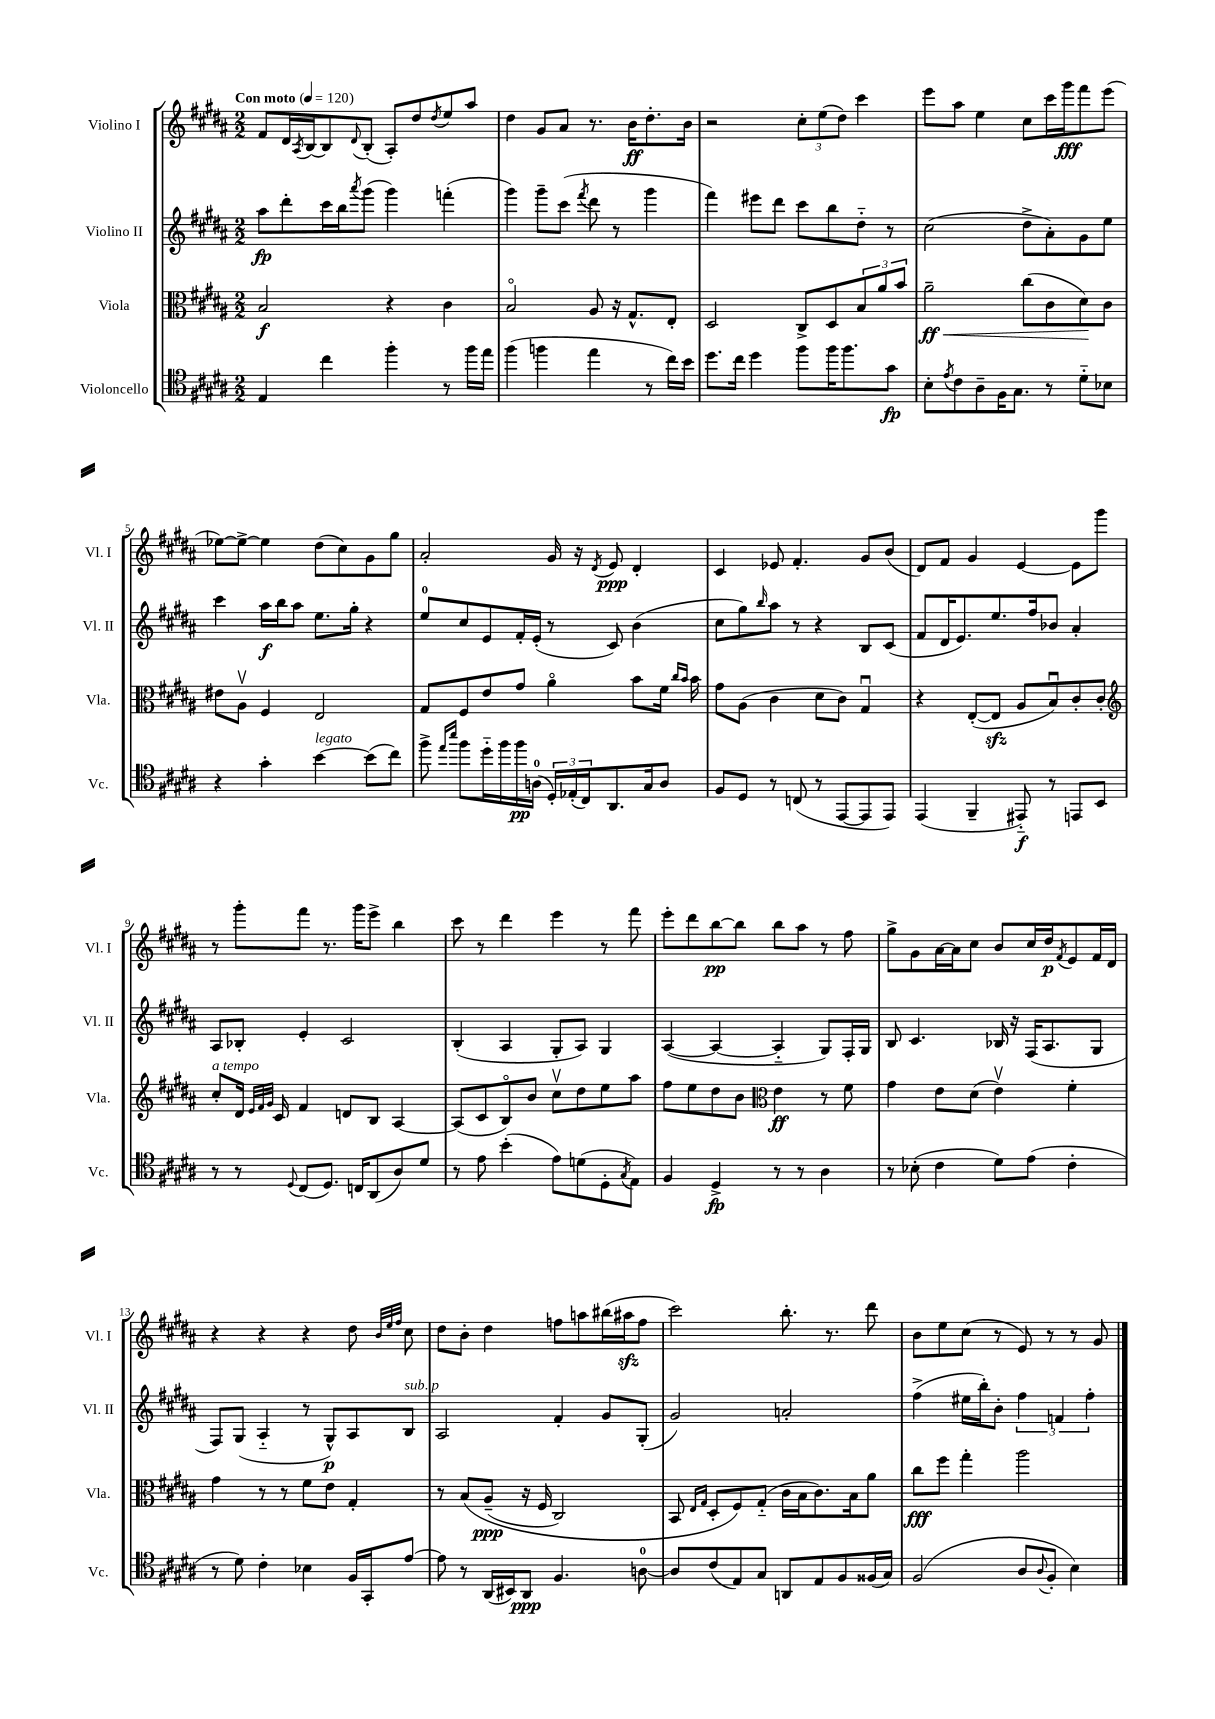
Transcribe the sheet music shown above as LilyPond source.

<<
\new StaffGroup <<
\new Staff = "s0" \with { instrumentName = "Violino I" shortInstrumentName = "Vl. I" } {
    \clef treble \key b \major \numericTimeSignature \time 2/2 \tempo "Con moto" 4 = 120
    fis'8 dis'16 \acciaccatura { ais8 } b16~ b8 \appoggiatura { dis'8 } b8-.( ais8-.) dis''8 \acciaccatura { dis''8 } e''8 ais''8 |
    dis''4 gis'8 ais'8 r8. b'16\ff dis''8.-. b'16 |
    r2 \tuplet 3/2 { cis''8-. e''8( dis''8) } cis'''4 |
    e'''8 ais''8 e''4 cis''8 cis'''16 gis'''16\fff fis'''8 e'''8( |
    ees''8~) ees''8~-> ees''4 dis''8( cis''8) gis'8 gis''8 |
    ais'2-. gis'16 r16 \acciaccatura { dis'8 } e'8\ppp dis'4-. |
    cis'4 ees'8 fis'4.-. gis'8 b'8( |
    dis'8) fis'8 gis'4 e'4~ e'8 gis'''8 |
    r8 gis'''8-. fis'''8 r8. gis'''16 e'''8-> b''4 |
    cis'''8 r8 dis'''4 e'''4 r8 fis'''8 |
    e'''8-. dis'''8 b''8~\pp b''8 b''8 ais''8 r8 fis''8 |
    gis''8-> gis'8 ais'16~ ais'16 cis''8 b'8 cis''16 dis''16\p \acciaccatura { fis'8 } e'8 fis'16 dis'16 |
    r4 r4 r4 dis''8 \grace { b'32 e''32 fis''32 } cis''8 |
    dis''8 b'8-. dis''4 f''8 a''8 bis''16( ais''16\sfz f''8 |
    cis'''2) b''8.-. r8. dis'''8 |
    b'8 e''8 cis''8( r8 e'8) r8 r8 gis'8 \bar "|." |
}
\new Staff = "s1" \with { instrumentName = "Violino II" shortInstrumentName = "Vl. II" } {
    \clef treble \key b \major \numericTimeSignature \time 2/2
    ais''8\fp dis'''8-. cis'''16 b''16 \acciaccatura { ais'''8 } gis'''8( gis'''4) f'''4-.( |
    gis'''4) gis'''8-- cis'''8( \acciaccatura { fis'''8 } dis'''8 r8 gis'''4 |
    fis'''4) eis'''8 dis'''8 cis'''8 b''8 dis''8-_ r8 |
    cis''2( dis''8-> ais'8-.) gis'8 e''8 |
    cis'''4 ais''16\f b''16 ais''8 e''8. gis''16-. r4 |
    e''8-0 cis''8 e'8 fis'16-. e'16-.( r8 cis'8) b'4( |
    cis''8 gis''8) \grace { b''16 } ais''8 r8 r4 b8 cis'8( |
    fis'8 dis'16 e'8.) e''8. fis''16 bes'8 ais'4-. |
    ais8 bes8-. e'4-. cis'2 |
    b4-.( ais4 gis8-. ais8) gis4 |
    ais4~( ais4~ ais4-_ gis8) fis16-. gis16 |
    b8 cis'4. bes16 r16 fis16( ais8. gis8 |
    fis8) gis8( ais4-_ r8 gis8-^\p) ais8 b8^\markup { \italic "sub. p" } |
    ais2 fis'4-. gis'8 gis8-.( |
    gis'2) a'2-. |
    fis''4->( eis''16 b''16-.) b'8-. \tuplet 3/2 { fis''4 f'4 fis''4-. } \bar "|." |
}
\new Staff = "s2" \with { instrumentName = "Viola" shortInstrumentName = "Vla." } {
    \clef alto \key b \major \numericTimeSignature \time 2/2
    b2\f r4 cis'4 |
    b2\flageolet ais8 r16 gis8.-^ e8-. |
    dis2 cis8-> dis8 \tuplet 3/2 { b8 ais'8 b'8 } |
    ais'2--\ff\< cis''8( cis'8 dis'8\!) cis'8 |
    eis'8 ais8\upbow fis4 e2 |
    gis8 fis8 e'8 gis'8 ais'4\flageolet b'8 fis'16 \grace { cis''16 b'16 } b'16 |
    gis'8 ais8( cis'4 dis'8 cis'8) gis4\downbow |
    r4 e8~-.( e8\sfz ais8 b8\downbow) cis'8-. cis'8-. |
    \clef treble cis''8-.^\markup { \italic "a tempo" } dis'16 \grace { e'32 fis'32 gis'32 } cis'16 fis'4 d'8 b8 ais4~ |
    ais8( cis'8 b8\flageolet) b'8 cis''8\upbow dis''8 e''8 ais''8 |
    fis''8 e''8 dis''8 b'8 \clef alto e'4\ff r8 fis'8 |
    gis'4 e'8 dis'8( e'4\upbow) fis'4-. |
    gis'4 r8 r8 fis'8 e'8 gis4-. |
    r8 b8\( ais8--\ppp( r16 fis16 cis2) |
    b,8 \grace { e16 gis16 } dis8-. fis8\) gis8-_( cis'16 b16 cis'8.) b16 ais'8 |
    cis''8\fff fis''8 gis''4-. ais''2 \bar "|." |
}
\new Staff = "s3" \with { instrumentName = "Violoncello" shortInstrumentName = "Vc." } {
    \clef tenor \key b \major \numericTimeSignature \time 2/2
    e4 cis''4 fis''4-. r8 fis''16 e''16 |
    fis''4( f''4 e''4 r8 cis''16) b'16 |
    dis''8. cis''16 dis''4 fis''8 fis''16 fis''8. gis'8\fp |
    b8-. \acciaccatura { e'8 } cis'8 ais8-- fis16 gis8. r8 dis'8-_ bes8 |
    r4 gis'4-. b'4~^\markup { \italic "legato" } b'8( cis''8) |
    fis''8-> \grace { e''16 b''16 } fis''8 dis''16-_ fis''16 fis''16\pp a16-0( \tuplet 3/2 { dis16-.) ees16-.( cis16) } ais,8. gis16 a8 |
    fis8 dis8 r8 c8( r8 e,8~ e,8 e,8) |
    e,4( fis,4-- eis,8-_\f) r8 e,8 b,8 |
    r8 r8 \appoggiatura { dis8 } cis8( dis8.) c16 ais,8( ais8) dis'8 |
    r8 e'8 b'4-.( e'8) d'8( dis8-. \acciaccatura { gis8 } e8) |
    fis4 dis4->\fp r8 r8 ais4 |
    r8 bes8-.( cis'4 dis'8) e'8( cis'4-. |
    r8 dis'8) cis'4-. bes4 fis16 gis,16-. e'8~ |
    e'8 r8 ais,16( bis,16) ais,8\ppp fis4. a8-0~ |
    a8 cis'8( e8) gis8 a,8 e8 fis8 fisis16( gis16) |
    fis2( ais8 \appoggiatura { ais8 } fis8-. b4) \bar "|." |
}
>>
>>
